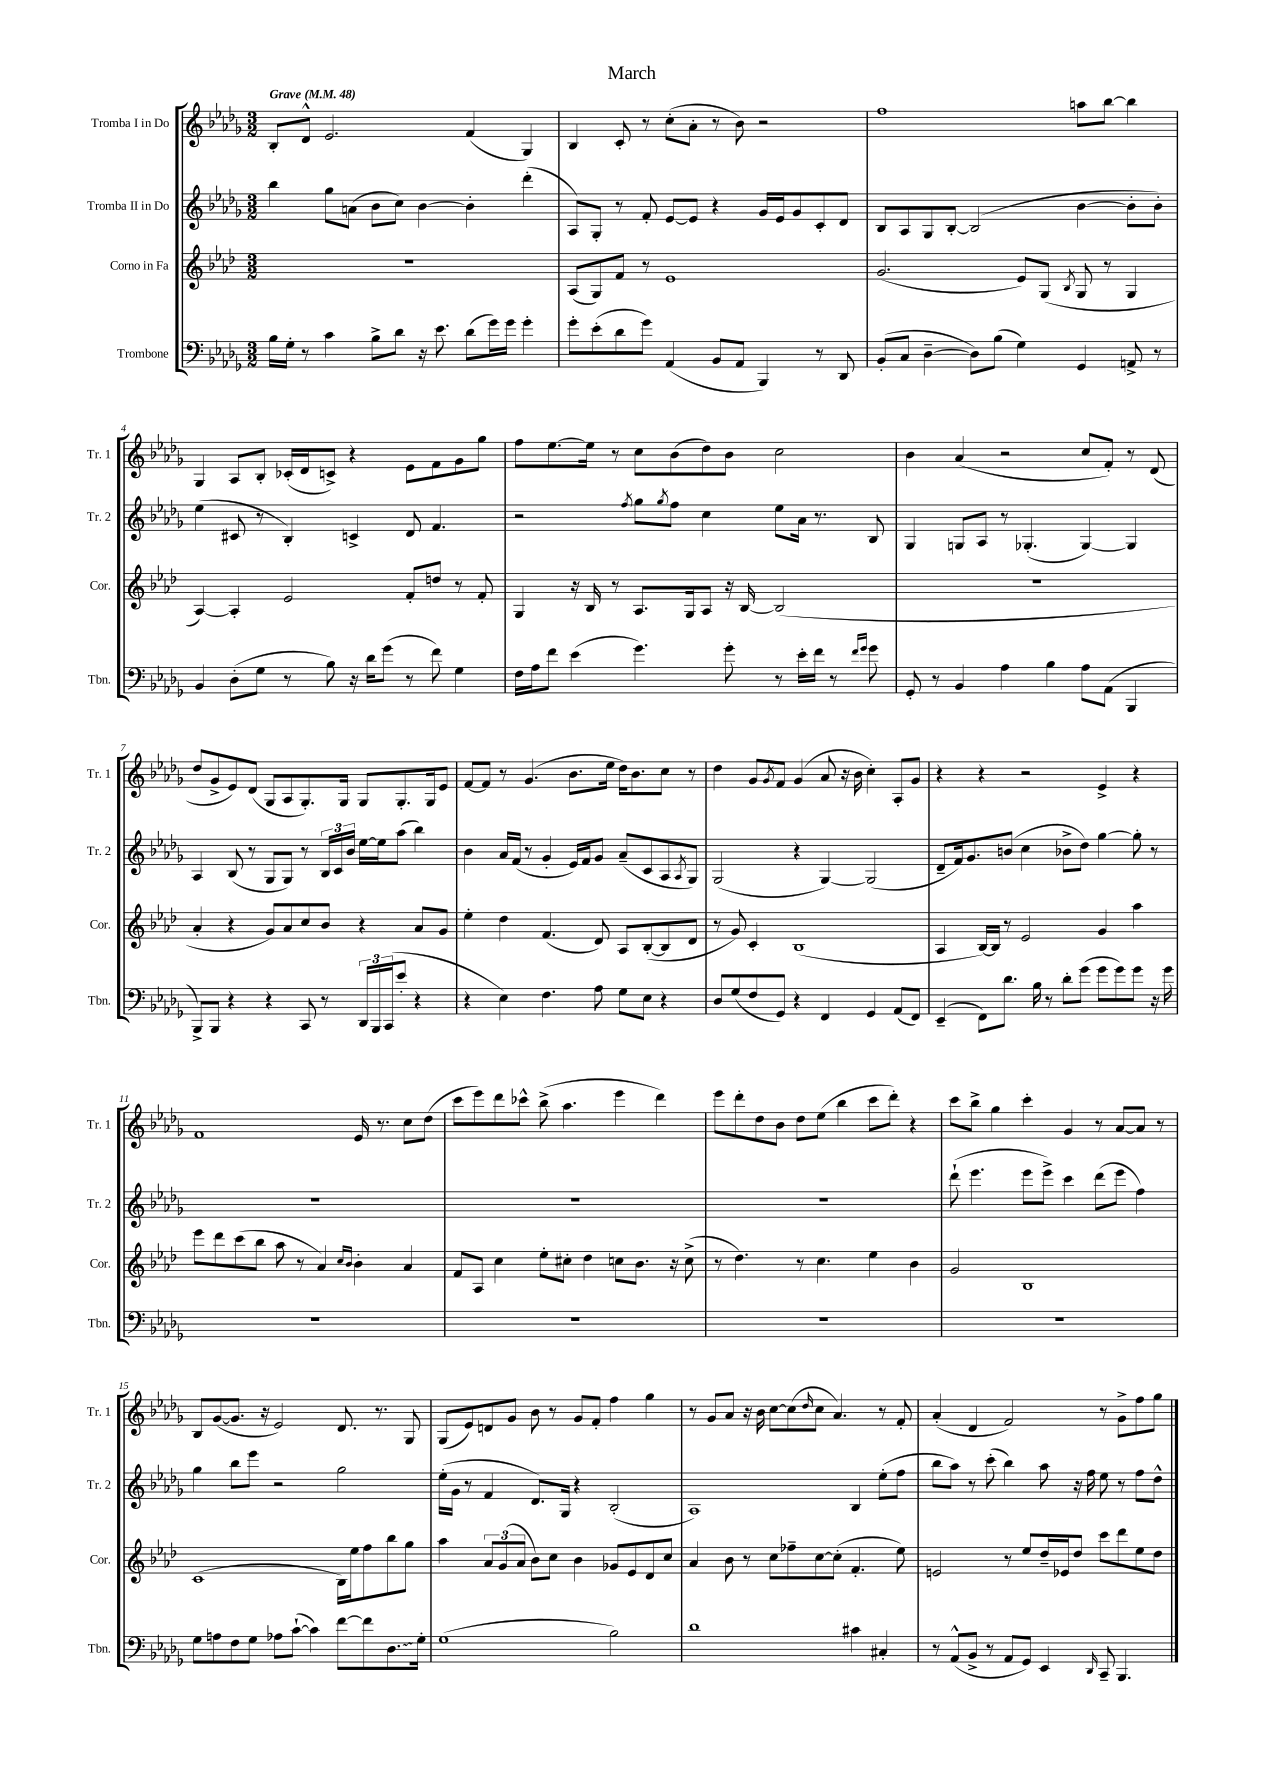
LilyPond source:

\header { title = "March" }
<<
\new StaffGroup <<
\new Staff = "s0" \with { instrumentName = "Tromba I in Do" shortInstrumentName = "Tr. 1" } {
    \clef treble \key des \major \numericTimeSignature \time 3/2 \tempo "Grave" 4 = 48
    bes8-. des'8-^ ees'2. f'4( ges4) |
    bes4 c'8-. r8 c''8-.( aes'8-. r8 bes'8) r2 |
    f''1 a''8 bes''8~ bes''4 |
    ges4 aes8 bes8-. ces'16-.( des'16 c'8->) r4 ees'8 f'8 ges'8 ges''8 |
    f''8 ees''8.~ ees''16 r8 c''8 bes'8( des''8) bes'8 c''2 |
    bes'4 aes'4( r2 c''8 f'8-.) r8 des'8( |
    des''8 ges'8-> ees'8) des'8( ges8 aes8 ges8.-.) ges16 ges8 ges8.-. ges16 ees'8 |
    f'8~ f'8 r8 ges'4.( bes'8. ees''16 des''16) bes'8. c''8 r8 |
    des''4 ges'8 \acciaccatura { ges'8 } f'8 ges'4( aes'8 r16 bes'16 c''4-.) aes8-. ges'8 |
    r4 r4 r2 ees'4-> r4 |
    f'1 ees'16 r8. c''8 des''8( |
    c'''8 ees'''8) des'''8 ces'''8-^ bes''8->( aes''4. ees'''4 des'''4) |
    ees'''8 des'''8-. des''8 bes'8 des''8 ees''8( bes''4 c'''8 des'''8-.) r4 |
    c'''8 bes''8-> ges''4 c'''4-. ges'4 r8 aes'8~ aes'8 r8 |
    bes8 ges'8~( ges'8. r16 ees'2) des'8. r8. ges8 |
    ges8( ees'8) d'8 ges'8 bes'8 r8 ges'8 f'8-. f''4 ges''4 |
    r8 ges'8 aes'8 r16 bes'16 c''8~ c''8( \grace { des''16 } c''8 aes'4.) r8 f'8-. |
    aes'4-.( des'4 f'2) r8 ges'8-> f''8 ges''8 \bar "|." |
}
\new Staff = "s1" \with { instrumentName = "Tromba II in Do" shortInstrumentName = "Tr. 2" } {
    \clef treble \key des \major \numericTimeSignature \time 3/2
    bes''4 ges''8 a'8( bes'8 c''8) bes'4~ bes'4-. des'''4-.( |
    aes8) ges8-. r8 f'8-. ees'8~ ees'8 r4 ges'16 ees'16 ges'8 c'8-. des'8 |
    bes8 aes8 ges8 bes8~-. bes2( bes'4~ bes'8-. bes'8-.) |
    ees''4( cis'8 r8 bes4-.) c'4-> des'8 f'4. |
    r2 \acciaccatura { f''8 } ges''8 \acciaccatura { ges''8 } f''8 c''4 ees''8 aes'16 r8. bes8 |
    ges4 g8 aes8 r8 ges4.-.( ges4~) ges4 |
    aes4 bes8( r8 ges8 ges8) r8 \tuplet 3/2 { bes16 c'16 bes'16 } ees''16~ ees''16 aes''8( bes''4) |
    bes'4 aes'16 f'16( r8 ges'4-. ees'16) f'16 ges'8 aes'8--( c'8 aes8 \acciaccatura { aes8 } ges8) |
    ges2( r4 ges4~) ges2( |
    des'8-- f'16) ges'8. b'8( c''4 bes'8-> des''8) ges''4~ ges''8-. r8 |
    R1. |
    R1. |
    R1. |
    des'''8-!( ees'''4. ees'''8 ees'''8->) c'''4 des'''8( ees'''8 f''4) |
    ges''4 bes''8 ees'''8 r2 ges''2 |
    ees''16-.( ges'16 r8 f'4 des'8.) ges16 r4 bes2-.( |
    aes1) bes4 ees''8-.( f''8 |
    bes''8 aes''8) r8 c'''8-.( bes''4) aes''8 r16 f''16 ees''8 r8 f''8 des''8-^ \bar "|." |
}
\new Staff = "s2" \with { instrumentName = "Corno in Fa" shortInstrumentName = "Cor." } {
    \clef treble \key aes \major \numericTimeSignature \time 3/2
    R1. |
    aes8( g8) f'8 r8 ees'1 |
    g'2.( ees'8) g8( \acciaccatura { bes8 } g8 r8 g4 |
    aes4~) aes4-. ees'2 f'8-. d''8 r8 f'8-. |
    g4 r16 bes16 r8 aes8. g16 aes8 r16 bes16~ bes2( |
    R1. |
    aes'4-. r4 g'8) aes'8 c''8 bes'8 r4 aes'8 g'8 |
    ees''4-. des''4 f'4.( des'8) aes8 bes8~-.( bes8 des'8 |
    r8 g'8) c'4-. bes1( |
    aes4 bes16~) bes16 r8 ees'2 g'4 aes''4 |
    ees'''8 des'''8 c'''8( bes''8 aes''8 r8 aes'4) \grace { c''16 bes'16 } bes'4-. aes'4 |
    f'8 aes8 c''4 ees''8-. cis''8-. des''4 c''8 bes'8. r16 c''8->( |
    r8 des''4.) r8 c''4. ees''4 bes'4 |
    g'2 bes1 |
    c'1( bes16) ees''16 f''8 bes''8 g''8 |
    aes''4 \tuplet 3/2 { aes'8 g'8( aes'8 } bes'8) c''8 bes'4 ges'8 ees'8 des'8 c''8 |
    aes'4 bes'8 r8 c''8 fes''8-- c''8~ c''8-.( f'4.-. ees''8) |
    e'2 r8 ees''8 des''16-- ees'16 des''8 c'''8 des'''8 ees''8 des''8 \bar "|." |
}
\new Staff = "s3" \with { instrumentName = "Trombone" shortInstrumentName = "Tbn." } {
    \clef bass \key des \major \numericTimeSignature \time 3/2
    bes16 ges16-. r8 c'4 bes8-> des'8 r16 ees'8. des'8( ges'16) ges'16 ges'4-. |
    ges'8-. ees'8-.( des'8 ges'8) aes,4( bes,8 aes,8 bes,,4) r8 des,8 |
    bes,8-.( c8 des4~-- des8) bes8( ges4) ges,4 a,8-> r8 |
    bes,4 des8-.( ges8 r8 bes8) r16 des'16 ges'8( r8 f'8) ges4 |
    f16 aes16 f'8 ees'4( ges'4.) ges'8-. r8 ees'16-. f'16 r8 \grace { f'16 ges'16 } ges'8 |
    ges,8-. r8 bes,4 aes4 bes4 aes8 aes,8( bes,,4 |
    bes,,8->) bes,,8 r4 r4 c,8 r8 \tuplet 3/2 { des,16 bes,,16 c,16( } ees'8-. r4 |
    r4 ees4) f4. aes8 ges8 ees8 r4 |
    des8 ges8( f8 ges,8) r4 f,4 ges,4 aes,8( f,8) |
    ees,4--( f,8) des'8. bes16 r8 des'8-. ges'8( ges'8 ges'8) ges'8 r16 ges'16 |
    R1. |
    R1. |
    R1. |
    R1. |
    ges8 a8 f8 ges8 aes8 c'8~-!( c'4) f'8~ f'8 \once \override Glissando.style = #'zigzag des8.\glissando ges16-. |
    ges1( bes2) |
    des'1 cis'4 cis4-. |
    r8 aes,8-^( bes,8-> r8 aes,8 ges,8) ees,4 \grace { des,16 } c,8-- bes,,4. \bar "|." |
}
>>
>>
